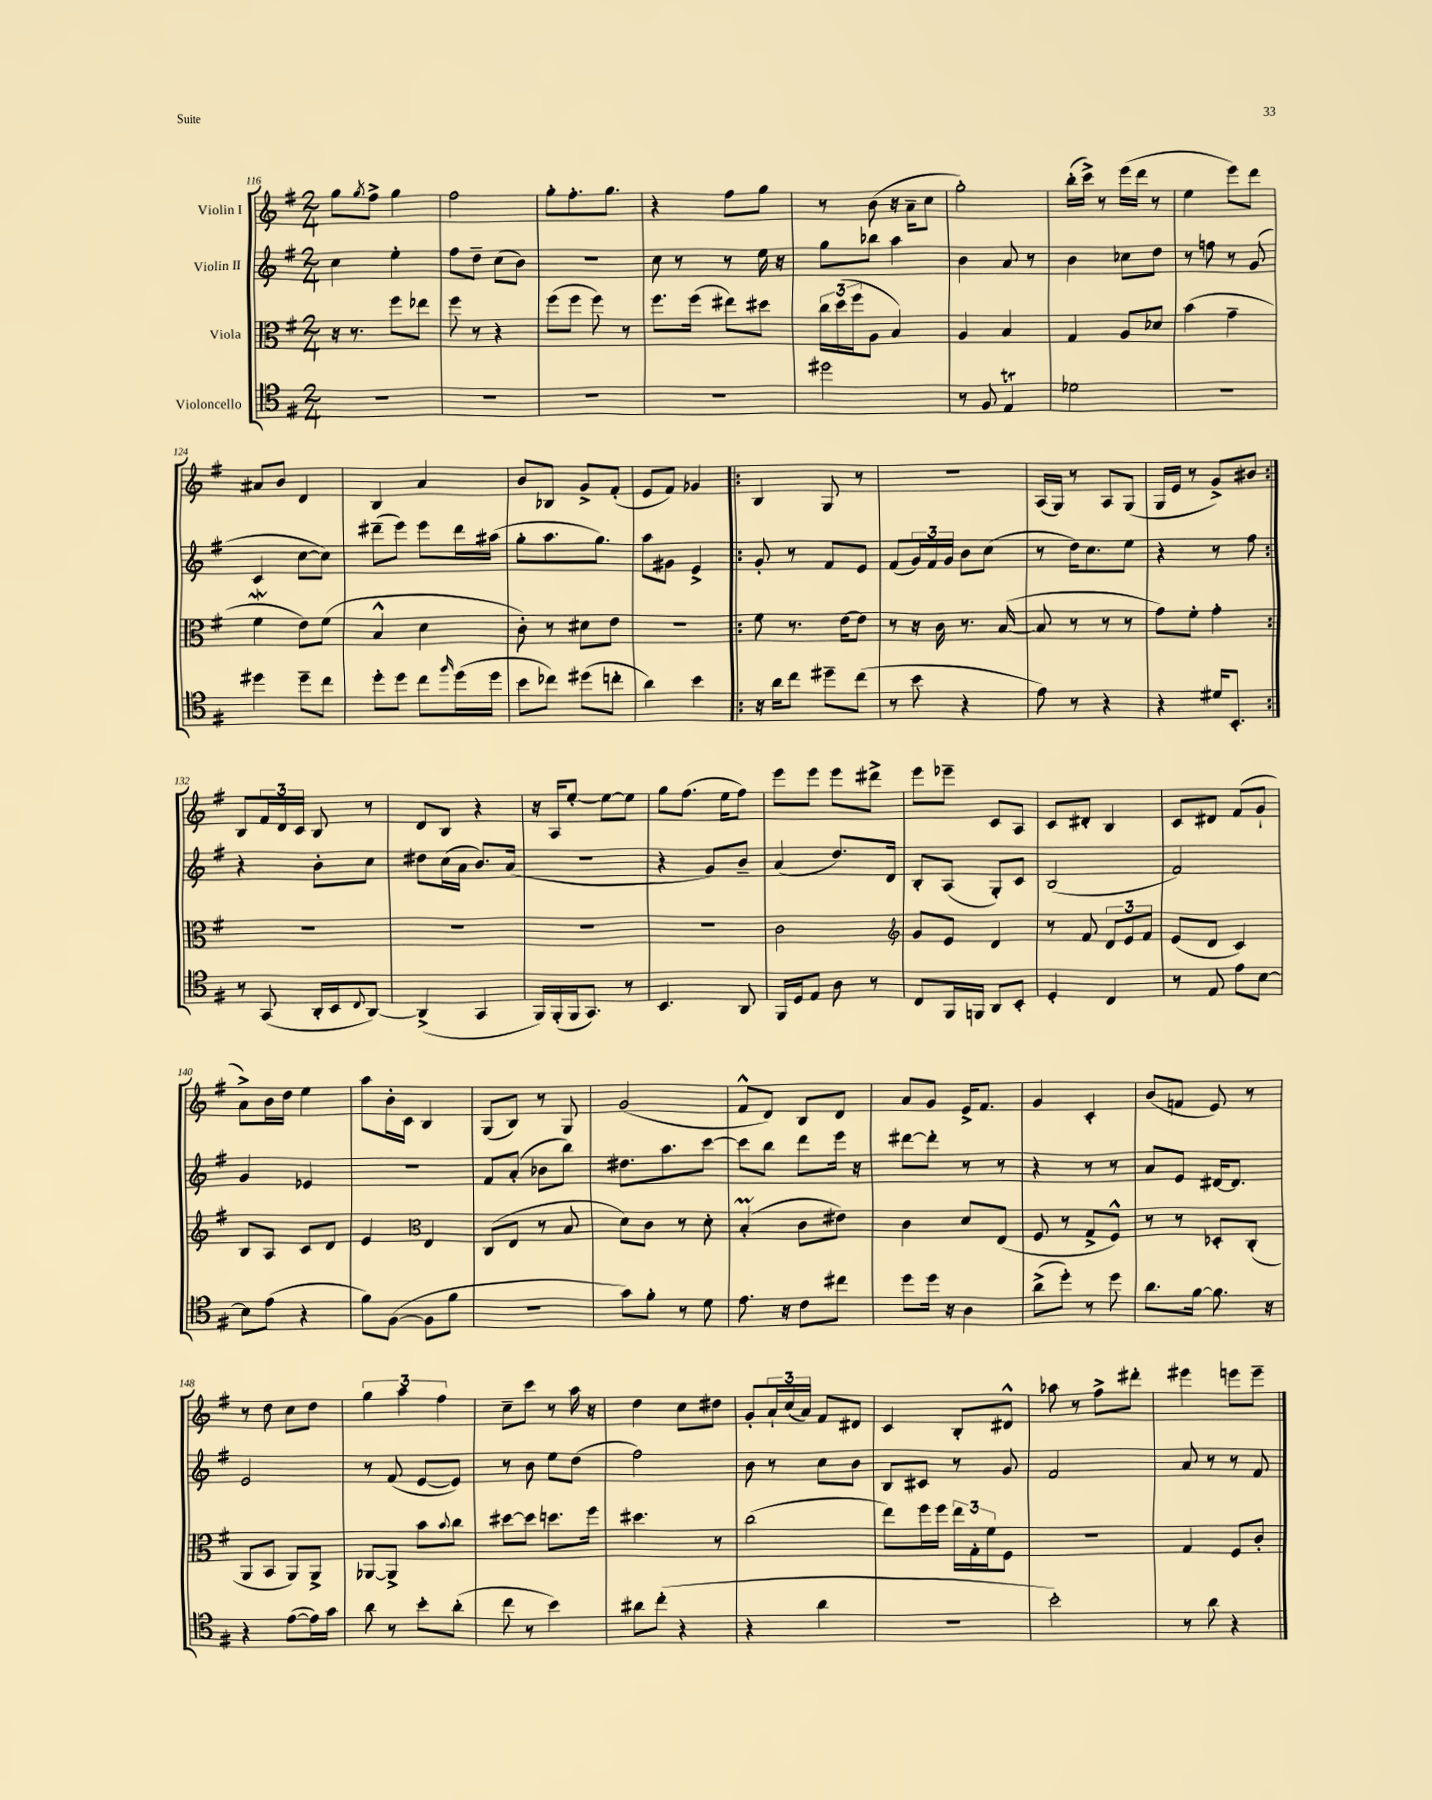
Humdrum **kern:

**kern	**kern	**kern	**kern
*part4	*part3	*part2	*part1
*staff4	*staff3	*staff2	*staff1
*I"Violoncello	*I"Viola	*I"Violin II	*I"Violin I
*clefC4	*clefC3	*clefG2	*clefG2
*k[f#]	*k[f#]	*k[f#]	*k[f#]
*M2/4	*M2/4	*M2/4	*M2/4
=116	=116	=116	=116
2r	16r	4cc\	8gg\L
.	8.r	.	.
.	.	.	8qgg/
.	.	.	8ff#^\J
.	8ff#\L	4ee'\	4gg\
.	8ee-X\J	.	.
=117	=117	=117	=117
2r	8ff#\	8ff#\L	2ff#\
.	8r	8dd~\J	.
.	4r	(8cc\L	.
.	.	8b\J)	.
=118	=118	=118	=118
2r	(8ff#\L	2r	8gg'\L
.	8ff#\J	.	8.ff#'\
.	8ff#\)	.	.
.	.	.	8.gg\J
.	8r	.	.
=119	=119	=119	=119
2r	8.ff#\L	8cc\	4r
.	.	8r	.
.	(16ff#\Jk	.	.
.	8ee#X\L)	8r	8ff#\L
.	8dd#X\J	16ee\	8gg\J
.	.	16r	.
=120	=120	=120	=120
2dd#X\	24cc\LL	8gg\L	8r
.	(24dd\	.	.
.	24ff#\J	.	.
.	8A\J	8bb-X\J	(8b\
.	4B/)	4aa\	16r
.	.	.	16a~\KL
.	.	.	8cc\J
=121	=121	=121	=121
8r	4A/	4b\	2gg'\)
8F#/	.	.	.
4ET/	4B/	8a/	.
.	.	8r	.
=122	=122	=122	=122
2d-X\	4G/	4b\	(16bb'\LL
.	.	.	16ccc^\JJ)
.	.	.	8r
.	8A/L	8cc-X\L	(16eee\LL
.	.	.	16ddd\JJ
.	8d-X/J	8dd\J	8r
=123	=123	=123	=123
2r	(4b\	8r	4ee\
.	.	8ffn\	.
.	4g~\	8r	8eee\L)
.	.	(8g/	8ddd\J
!!LO:LB:g=z
=124	=124	=124	=124
4dd#X\	4f#W\	4c/	8a#X/L
.	.	.	8b/J
8dd#~\L	8e\L)	[8cc\L	4d/
8cc\J	(8f#\J	8cc\J])	.
=125	=125	=125	=125
8dd'\L	4B^^/	(8ddd#X~\L	4B/
8dd\J	.	8eee\J)	.
8cc\L	4d\	8eee\L	4a/
16qqff#/	.	.	.
(16dd\L	.	16ddd#\L	.
16dd\JJ	.	(16aa#X\JJ	.
=126	=126	=126	=126
8b\L	8c'\)	8gg'\L	8b/L
8cc-X\J)	8r	8.aa\	8B-X/J
(8dd#X\L	8d#X\L	.	8g^/L
.	.	8.gg\J)	.
8ccn'\J	8e\J	.	(8f#'/J
=127	=127	=127	=127
4a\)	2r	8aa\L	8e/L
.	.	8g#X\J	8f#/J)
4b\	.	4e^/	4g-X/
=128!|:	=128!|:	=128!|:	=128!|:
16r	8f#\	8g'/	4B/
16a\KL	.	.	.
8cc\J	8.r	8r	.
8dd#X~\L	.	8f#/L	8G/
.	[16e\KL	.	.
(8cc\J	8e\J]	8e/J	8r
=129	=129	=129	=129
8r	8r	(8f#/L	2r
8b\	16r	24g/L)	.
.	.	24f#/	.
.	16c\	.	.
.	.	24g/JJ	.
4r	8.r	8b\L	.
.	.	(8cc\J	.
.	([16B/	.	.
=130	=130	=130	=130
8e\)	8B/]	8r	(16A/LL
.	.	.	16G/JJ)
8r	8r	16dd\KL)	8r
.	.	8.cc\	.
4r	8r	.	8A/L
.	8r	8ee\J	(8G/J
=131	=131	=131	=131
4r	8g\L)	4r	16G/LL
.	.	.	16e/JJ
.	8f#'\J	.	8r
16d#X/KL	4g'\	8r	8g^/L)
8.BB'/J	.	.	.
.	.	8ff#\	8b#X/J
!!LO:LB:g=z
=132:|!	=132:|!	=132:|!	=132:|!
8r	2r	4r	8B/L
(8GG/	.	.	24f#/L
.	.	.	24d/
.	.	.	24c/JJ
16AA'/LL	.	8b'\L	8B/
16BB/J	.	.	.
8qqC/	.	.	.
[8AA/J)	.	8cc\J	8r
=133	=133	=133	=133
(4AA^/]	2r	8dd#X\L	8d/L
.	.	(16cc\L	8B/J
.	.	16a\JJ	.
4GG/	.	8.b/L)	4r
.	.	(16a/Jk	.
=134	=134	=134	=134
16FF#/LL)	2r	2r	16r
(16FF#'/	.	.	16A/KL
16FF#/J	.	.	[8ee'/J
8.GG/J)	.	.	.
.	.	.	8ee\L_
8r	.	.	8ee\J]
=135	=135	=135	=135
4.BB/	2r	4r	8gg\L
.	.	.	(8.ff#\J
.	.	8g/L)	.
.	.	.	16ee\KL
8AA/	.	8b~/J	8ff#\J)
=136	=136	=136	=136
16FF#/LL	2c\	(4a/	8eee\L
16D/J	.	.	.
8E/J	.	.	8eee\J
8A\	.	8.dd/L)	8eee\L
8r	.	.	8ddd#X^\J
.	.	16d/Jk	.
=137	=137	=137	=137
*	*clefG2	*	*
8C/L	8g/L	8B'/L	8eee\L
16FF#/L	8e/J	(8A/J	8eee-X~\J
16FFn/JJ	.	.	.
8AA/L	4d/	8G'/L)	8c/L
8BB'/J	.	8c/J	8A/J
=138	=138	=138	=138
4D'/	8r	(2B/	8c/L
.	8f#/	.	8d#X'/J
4C/	12d/L	.	4B/
.	12e/	.	.
.	12f#/J	.	.
=139	=139	=139	=139
8r	(8e/L	2f#/)	8c/L
8E/	8d/J	.	8d#X/J
8e\L	4c/)	.	(8f#/L
[8B\J	.	.	8g`/J
!!LO:LB:g=z
=140	=140	=140	=140
8B\L]	8B/L	4g/	8a^\L)
(8e\J	8A/J	.	16b\L
.	.	.	16dd\JJ
4r	8c/L	4e-X/	4ee\
.	8d/J	.	.
=141	=141	=141	=141
8f#\L)	4e/	2r	8aa\L
([8F#\J	.	.	16b'\L
.	.	.	16c\JJ
*	*clefC3	*	*
8F#\L]	4E/	.	4B/
8f#\J	.	.	.
=142	=142	=142	=142
2r	(8C/L	8f#/L	(8G/L
.	8E/J	(8a'/J	8B/J)
.	8r	8b-X\L	8r
.	8B/	8bb\J)	8G/
=143	=143	=143	=143
8g\L)	8d\L)	8.dd#X\L	(2g/
8f#'\J	8c\J	.	.
.	.	8.aa\	.
8r	8r	.	.
8d\	8d'\	[8ccc\J	.
=144	=144	=144	=144
8.e\	(4Bm'/	8ccc\L]	8f#^^/L
.	.	8bb\J	8d/J)
16r	.	.	.
8c\L	8c\L	8ddd\L	8B/L
8cc#X\J	8e#X\J)	16eee\Jk	8d/J
.	.	16r	.
=145	=145	=145	=145
8dd\L	4c\	[8ddd#X\L	8a/L
16dd\Jk	.	8ddd#'\J]	8g/J
16r	.	.	.
4A\	8d/L	8r	16e^/KL
.	.	.	8.f#/J
.	(8E/J	8r	.
=146	=146	=146	=146
(8a^\L	8F#/	4r	4g/
8dd'\J)	8r	.	.
8r	8G^/L	8r	4c'/
8dd\	8F#^^/J)	8r	.
=147	=147	=147	=147
8.a\L	8r	8a/L	(8b/L
.	8r	8e/J	8fn/J
[16f#\Jk	.	.	.
8.f#\]	8D-X'/L	[16d#X/KL	8e/)
.	.	8.d#/J]	.
.	(8C'/J	.	8r
16r	.	.	.
!!LO:LB:g=z
=148	=148	=148	=148
4r	8AA/L	2e/	8r
.	8BB/J	.	8dd\
([8e\L	8AA/L)	.	8cc\L
16e\L])	8AA^/J	.	8dd\J
16g\JJ	.	.	.
=149	=149	=149	=149
8a\	[8AA-X/L	8r	6gg\
8r	8AA-^/J]	(8f#/	.
.	.	.	6aa\
8b'\L	8b\L	[8e/L	.
.	.	.	6ff#\
.	8qqb/	.	.
(8a'\J	8cc\J	8e/J])	.
=150	=150	=150	=150
8cc\	[8dd#X\L	8r	8cc~\L
8r	8dd#\J]	8b\	8ccc\J
4b\)	8.ddn\L	8ee\L	8r
.	.	(8dd\J	16aa\
.	16ff#\Jk	.	16r
=151	=151	=151	=151
8a#X\L	4.dd#X\	2ff#\)	4dd\
(8cc'\J	.	.	.
4r	.	.	8cc\L
.	8r	.	8dd#X\J
=152	=152	=152	=152
4r	(2cc\	8b\	8g'/L
.	.	8r	24a`/L
.	.	.	(24cc/
.	.	.	24a/JJ)
4a\	.	8cc\L	8f#/L
.	.	8b\J	8d#X/J
=153	=153	=153	=153
2r	8ee\L)	8B/L	4c/
.	16ff#\L	8c#X/J	.
.	16ff#\JJ	.	.
.	24ee\LL	8r	8B'/L
.	24G'\	.	.
.	24f#\J	.	.
.	8F#\J	8g/	8d#X^^/J
=154	=154	=154	=154
2b'\)	2r	2f#/	8aa-X\
.	.	.	8r
.	.	.	8ff#^\L
.	.	.	8ddd#X'\J
=155	=155	=155	=155
8r	4G/	8a/	4eee#X\
8a\	.	8r	.
4r	8F#/L	8r	8eeen\L
.	8c'/J	8f#/	8eee~\J
==	==	==	==
*-	*-	*-	*-
